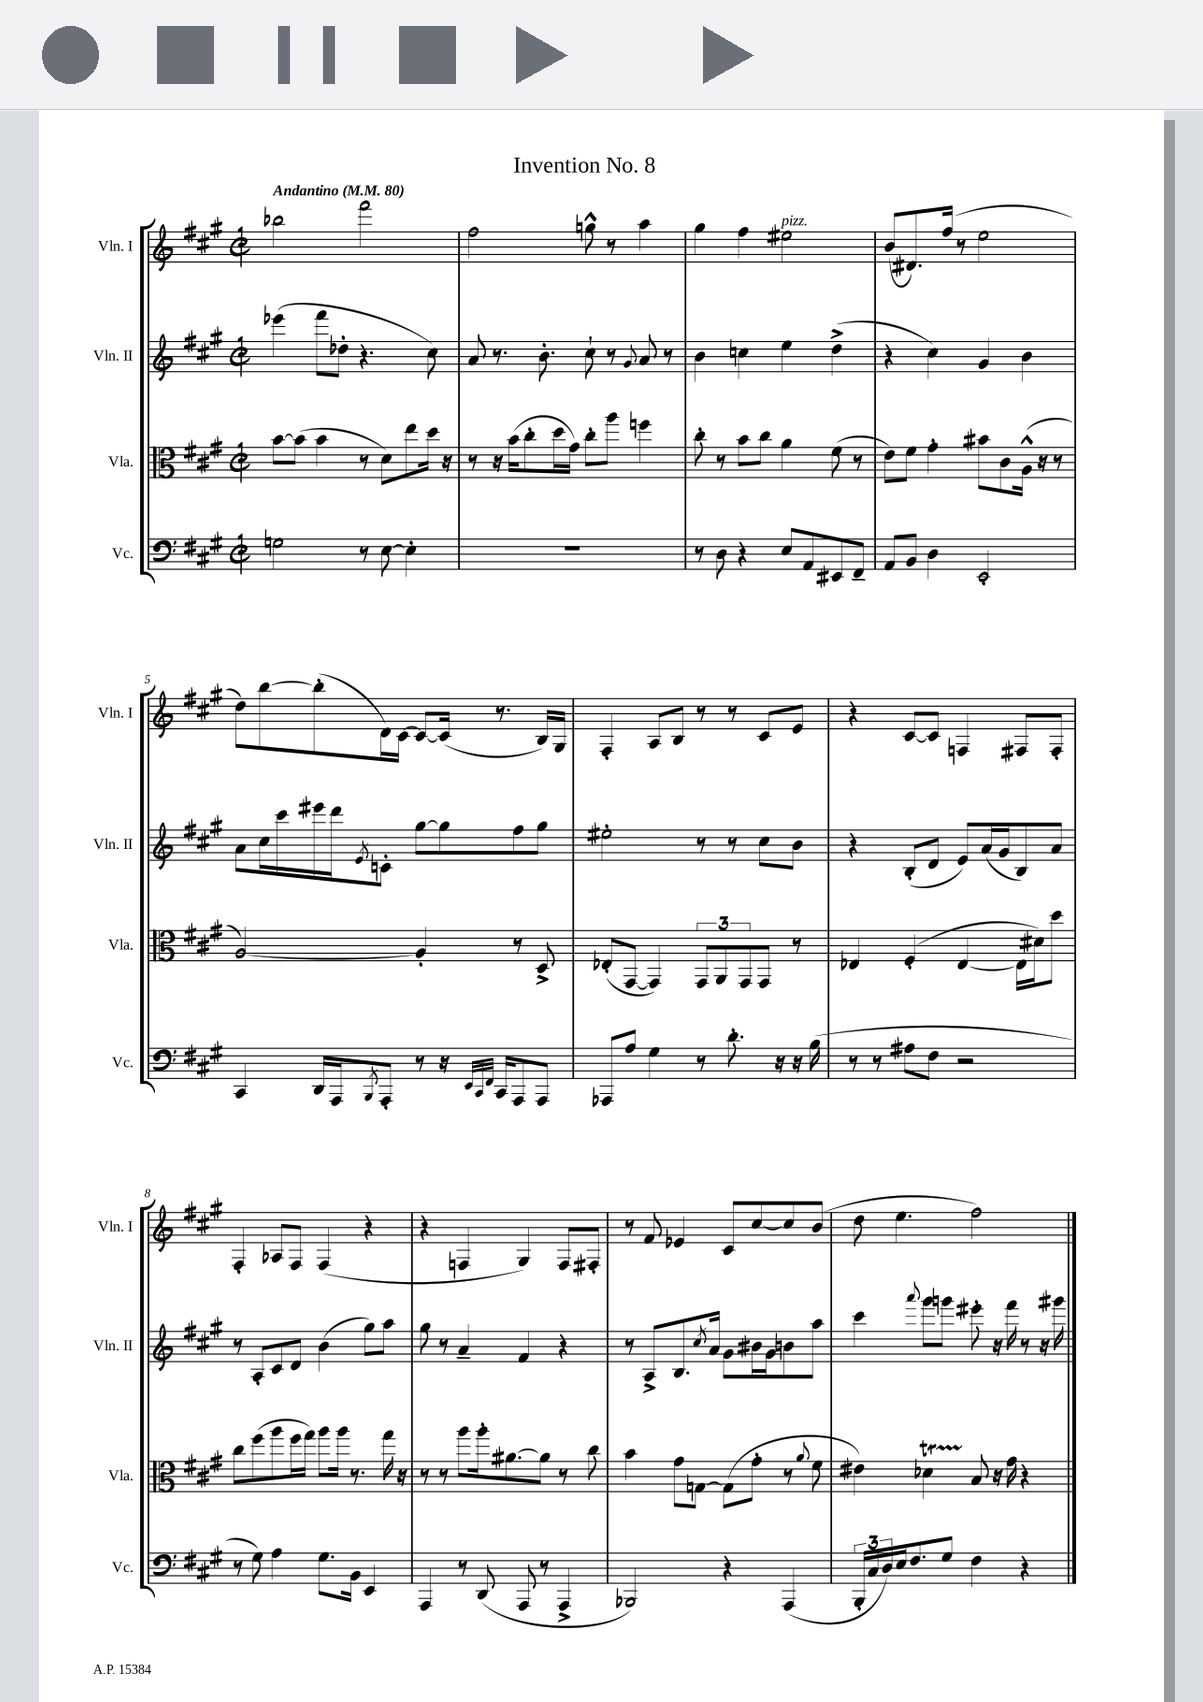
\header { title = "Invention No. 8" }
<<
\new StaffGroup <<
\new Staff = "s0" \with { instrumentName = "Vln. I" shortInstrumentName = "Vln. I" } {
    \clef treble \key a \major \defaultTimeSignature \time 2/2 \tempo "Andantino" 4 = 80
    bes''2 fis'''2 |
    fis''2 g''8-^ r8 a''4 |
    gis''4 fis''4 eis''2^\markup { \italic "pizz." } |
    b'8( dis'8.) fis''16( r8 e''2 |
    d''8) b''8~ b''8-.( d'16) cis'16~ cis'8~ cis'16( r8. b16) gis16 |
    fis4-. a8 b8 r8 r8 cis'8 e'8 |
    r4 cis'8~ cis'8 f4 fis8 fis8-. |
    fis4-. aes8 fis8 fis4( r4 |
    r4 f4 gis4) f8 fis8-. |
    r8 fis'8 ees'4 cis'8 cis''8~ cis''8 b'8( |
    d''8 e''4. fis''2) \bar "|." |
}
\new Staff = "s1" \with { instrumentName = "Vln. II" shortInstrumentName = "Vln. II" } {
    \clef treble \key a \major \defaultTimeSignature \time 2/2
    ees'''4( fis'''8 des''8-. r4. cis''8) |
    a'8 r8. b'8.-. cis''8-! r8 \appoggiatura { gis'8 } a'8 r8 |
    b'4 c''4 e''4 d''4->( |
    r4 cis''4) gis'4 b'4 |
    a'8 cis''16 cis'''16 eis'''16 d'''16 \acciaccatura { e'8 } c'8-. gis''8~ gis''8 fis''8 gis''8 |
    eis''2-. r8 r8 cis''8 b'8 |
    r4 b8-.( d'8 e'8) a'16( gis'16 b8) a'8 |
    r8 a8-. cis'8 d'8 b'4( gis''8) a''8 |
    gis''8 r8 a'4-- fis'4 r4 |
    r8 a8-> b8. \acciaccatura { cis''8 } a'16 gis'8 bis'16 gis'16 b'8 a''8 |
    cis'''4 \appoggiatura { a'''8 } gis'''8 g'''8 eis'''8-. r16 fis'''16 r8 r16 gis'''16 \bar "|." |
}
\new Staff = "s2" \with { instrumentName = "Vla." shortInstrumentName = "Vla." } {
    \clef alto \key a \major \defaultTimeSignature \time 2/2
    b'8~ b'8( b'4 r8 d'8) e''8 d''16 r16 |
    r8 r16 b'16( cis''8-. d''16 gis'16) cis''8-. a''8 f''4 |
    cis''8-. r8 b'8 cis''8 a'4 fis'8( r8 |
    e'8) fis'8 gis'4-. bis'8 cis'8 a16-^( r16 r8 |
    a2~) a4-. r8 d8-> |
    ees8-.( gis,8~ gis,4) \tuplet 3/2 { gis,8 a,8 gis,8 } gis,8 r8 |
    ees4 fis4-.( ees4~ ees16 dis'16) d''8 |
    cis''8 fis''8( a''8 fis''16 gis''16) a''8 a''16 r8. gis''16 r16 |
    r8 r8 a''8 a''16-. ais'8.~ ais'8 r8 cis''8 |
    b'4 gis'8 g8~ g8( gis'8-. r8 \appoggiatura { a'8 } fis'8 |
    eis'4) des'4\startTrillSpan b8\stopTrillSpan r16 gis'16 r4 \bar "|." |
}
\new Staff = "s3" \with { instrumentName = "Vc." shortInstrumentName = "Vc." } {
    \clef bass \key a \major \defaultTimeSignature \time 2/2
    g2 r8 e8~ e4-. |
    R1 |
    r8 d8 r4 e8 a,8 eis,8 fis,8-- |
    a,8 b,8 d4 e,2-. |
    cis,4 d,16 a,,16 \acciaccatura { b,,8 } a,,8-. r8 r16 \grace { e,32 cis,32 fis,32 } cis,16 a,,8 a,,8 |
    aes,,8 a8 gis4 r8 d'8.-. r16 r16 b16( |
    r8 r8 ais8 fis8 r2 |
    r8 gis8) a4 gis8. b,16 e,4 |
    a,,4 r8 d,8( a,,8 r8 a,,4-> |
    bes,,2) r4 a,,4( |
    \tuplet 3/2 { b,,16-. cis16 d16) } e16 fis8. gis8 fis4 r4 \bar "|." |
}
>>
>>
